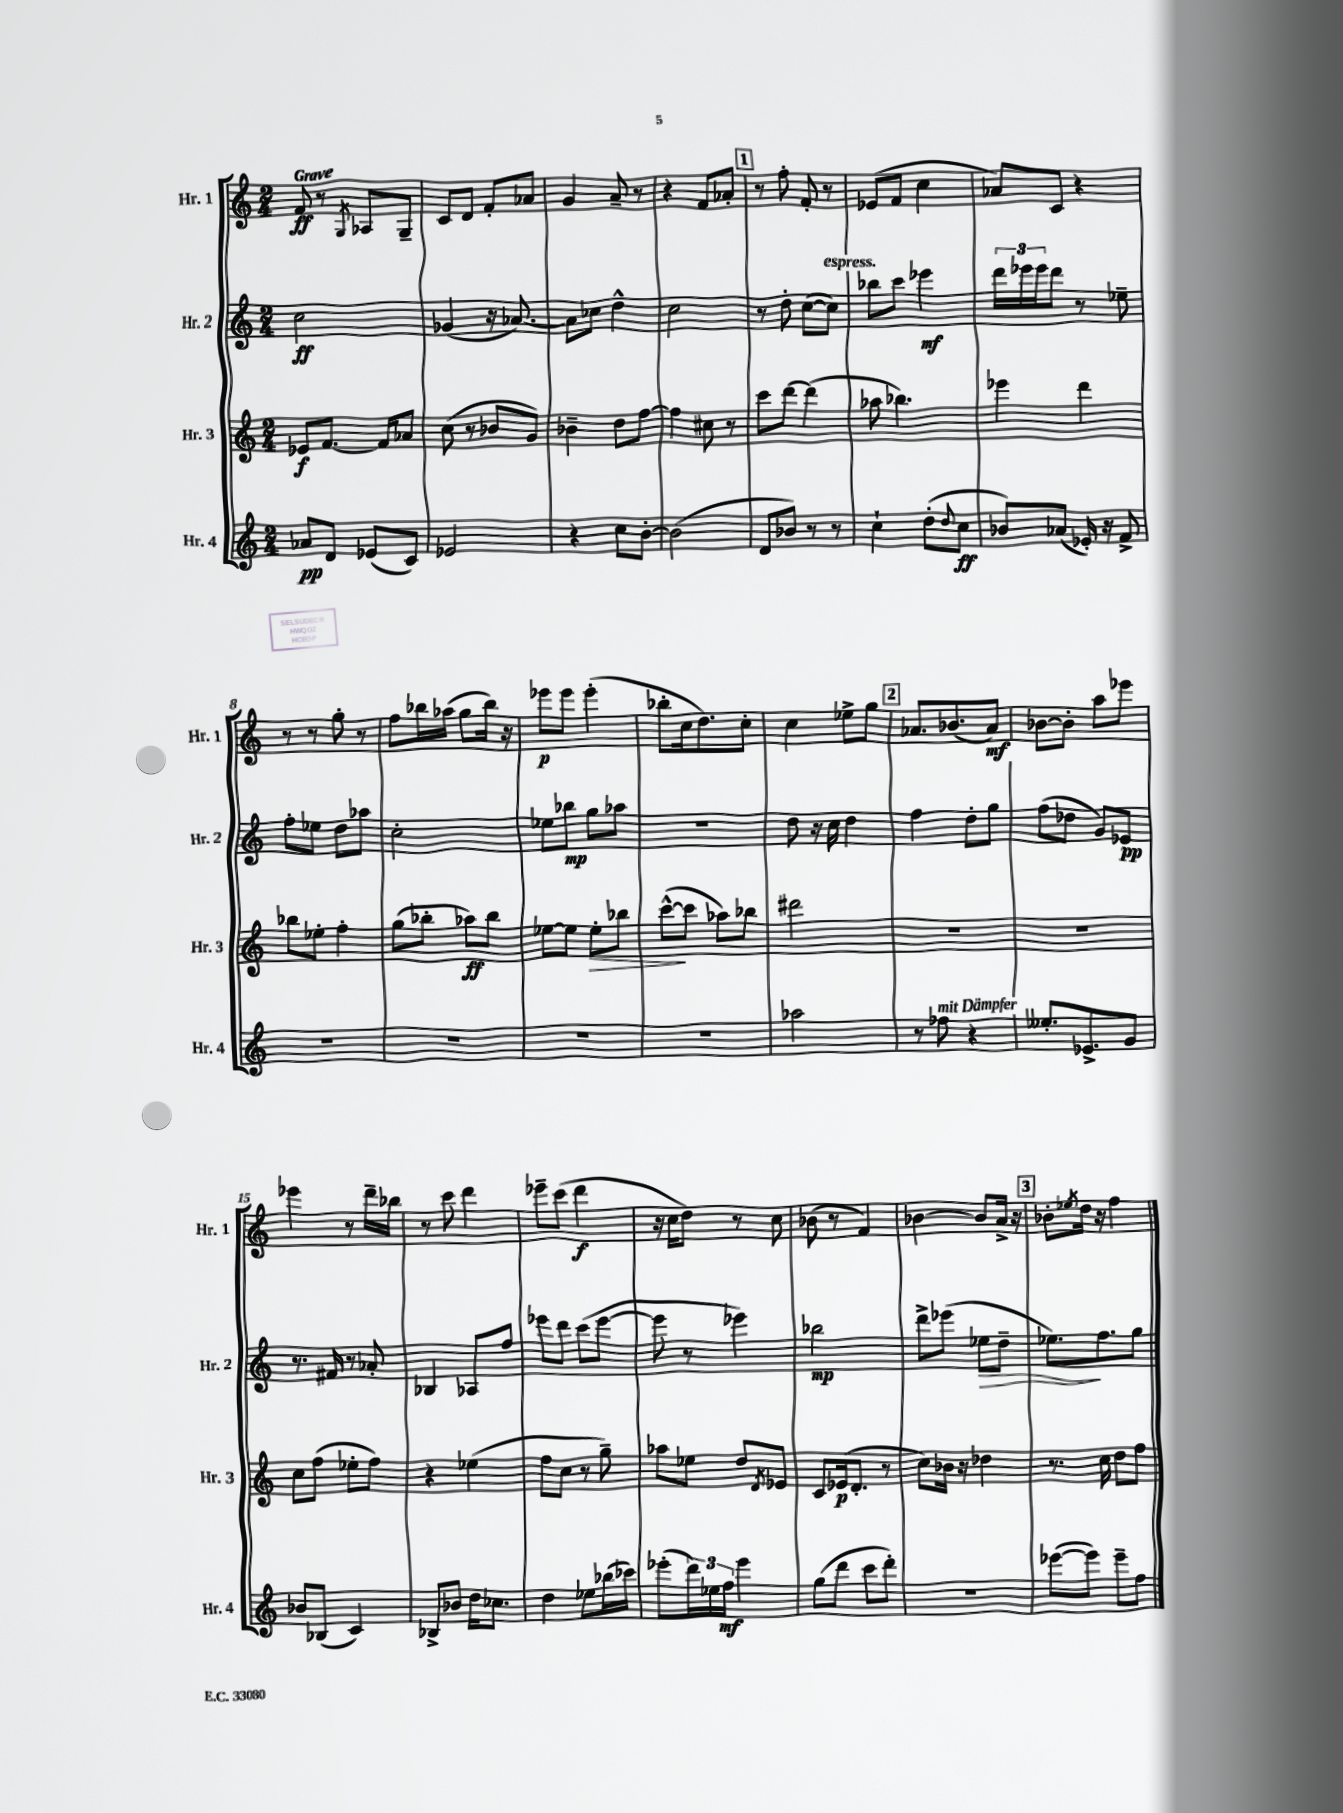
<<
\new StaffGroup <<
\new Staff = "s0" \with { instrumentName = "Hr. 1" shortInstrumentName = "Hr. 1" } {
    \clef treble \key c \major \numericTimeSignature \time 2/4 \tempo "Grave"
    f'8\ff r8 \acciaccatura { g8 } aes8 g8-- |
    c'8 d'8 f'8-. aes'8 |
    g'4 a'8-- r8 |
    r4 f'8 aes'8-. |
    \mark \markup { \box "1" } r8 f''8-. f'8-. r8 |
    ees'8( f'8 c''4 |
    aes'8) c'8 r4 |
    r8 r8 g''8-. r8 |
    f''8 bes''16 aes''16( g''8 bes''16) r16 |
    ees'''8\p ees'''8 ees'''4-.( |
    bes''8-. c''16 d''8.) c''8-. |
    c''4 ees''8-> g''8 |
    \mark \markup { \box "2" } aes'8. bes'8.( aes'8\mf) |
    bes'8~ bes'8-. a''8 ees'''8 |
    ees'''4 r8 d'''16-- bes''16 |
    r8 c'''8 d'''4 |
    ees'''8-- c'''8( d'''4\f |
    r16 c''16 d''8) r8 c''8 |
    bes'8( r8 f'4) |
    bes'4~ bes'8 a'16-> r16 |
    \mark \markup { \box "3" } bes'8-. \acciaccatura { ees''8 } d''16 r16 f''4 \bar "|." |
}
\new Staff = "s1" \with { instrumentName = "Hr. 2" shortInstrumentName = "Hr. 2" } {
    \clef treble \key c \major \numericTimeSignature \time 2/4
    c''2\ff |
    ges'4( r16 aes'8.~) |
    aes'8 ces''8 d''4-^ |
    c''2 |
    \mark \markup { \box "1" } r8 d''8-. c''8~( c''8^\markup { \italic "espress." }) |
    bes''8 c'''8 ees'''4\mf |
    \tuplet 3/2 { d'''16 ees'''16 ees'''16 } d'''8 r8 ees''8-- |
    f''8-. ees''8 d''8 aes''8 |
    c''2-. |
    ees''8 bes''8\mp g''8 aes''8 |
    r2 |
    d''8 r16 c''16 d''4 |
    \mark \markup { \box "2" } f''4 d''8-. g''8 |
    f''8( des''8 g'8) ees'8\pp |
    r8. fis'16 r8 aes'8-. |
    bes4 aes8 f''8 |
    ees'''8 d'''8 c'''8( ees'''8~ |
    ees'''8 r8 ees'''4) |
    bes''2\mp |
    d'''8-> ees'''8( ees''8\> d''8-- |
    \mark \markup { \box "3" } ees''8.\!) f''8. g''8 \bar "|." |
}
\new Staff = "s2" \with { instrumentName = "Hr. 3" shortInstrumentName = "Hr. 3" } {
    \clef treble \key c \major \numericTimeSignature \time 2/4
    ees'8\f f'8.~ f'16 aes'8 |
    c''8( r8 bes'8 g'8) |
    bes'4-- d''8 f''8~ |
    f''4 cis''8 r8 |
    \mark \markup { \box "1" } c'''8 d'''8~ d'''4( |
    aes''8 bes''4.) |
    ees'''4 d'''4 |
    bes''8 ees''8-. f''4-. |
    g''8( bes''8-. aes''8\ff) bes''8 |
    ees''8~ ees''8 ees''8-.\> bes''8 |
    c'''8~-^\!( c'''8 aes''8) bes''8 |
    dis'''2 |
    \mark \markup { \box "2" } R2 |
    R2 |
    c''8 f''8( ees''8-. f''8) |
    r4 ees''4( |
    f''8 c''8 r8 g''8--) |
    aes''8 ees''8 d''8 \acciaccatura { d'8 } ees'8 |
    c'8 ees'16\p( d'8.-. r8 |
    c''8) bes'16 r16 des''4 |
    \mark \markup { \box "3" } r8. c''16 d''8 f''8 \bar "|." |
}
\new Staff = "s3" \with { instrumentName = "Hr. 4" shortInstrumentName = "Hr. 4" } {
    \clef treble \key c \major \numericTimeSignature \time 2/4
    aes'8\pp d'8 ees'8( c'8) |
    ees'2 |
    r4 c''8 b'8~-. |
    b'2( |
    \mark \markup { \box "1" } d'8 bes'8) r8 r8 |
    c''4-! d''8-.( \appoggiatura { d''8 } c''8\ff |
    bes'8) aes'8( ees'16-.) r16 f'8-> |
    r2 |
    R2 |
    R2 |
    R2 |
    aes''2 |
    \mark \markup { \box "2" } r8 fes''8^\markup { \italic "mit Dämpfer" } r4 |
    eeses''8.-. ees'8.-> g'8 |
    bes'8 bes8( c'4) |
    bes8-> bes'8 d''16 ces''8. |
    d''4 ees''8 bes''16( ces'''16) |
    ees'''8-.( \tuplet 3/2 { d'''16) ees''16 f''16\mf } ees'''4 |
    g''8( d'''8 c'''8 d'''8-.) |
    r2 |
    \mark \markup { \box "3" } ees'''8~( ees'''8) ees'''8-- f''8 \bar "|." |
}
>>
>>
